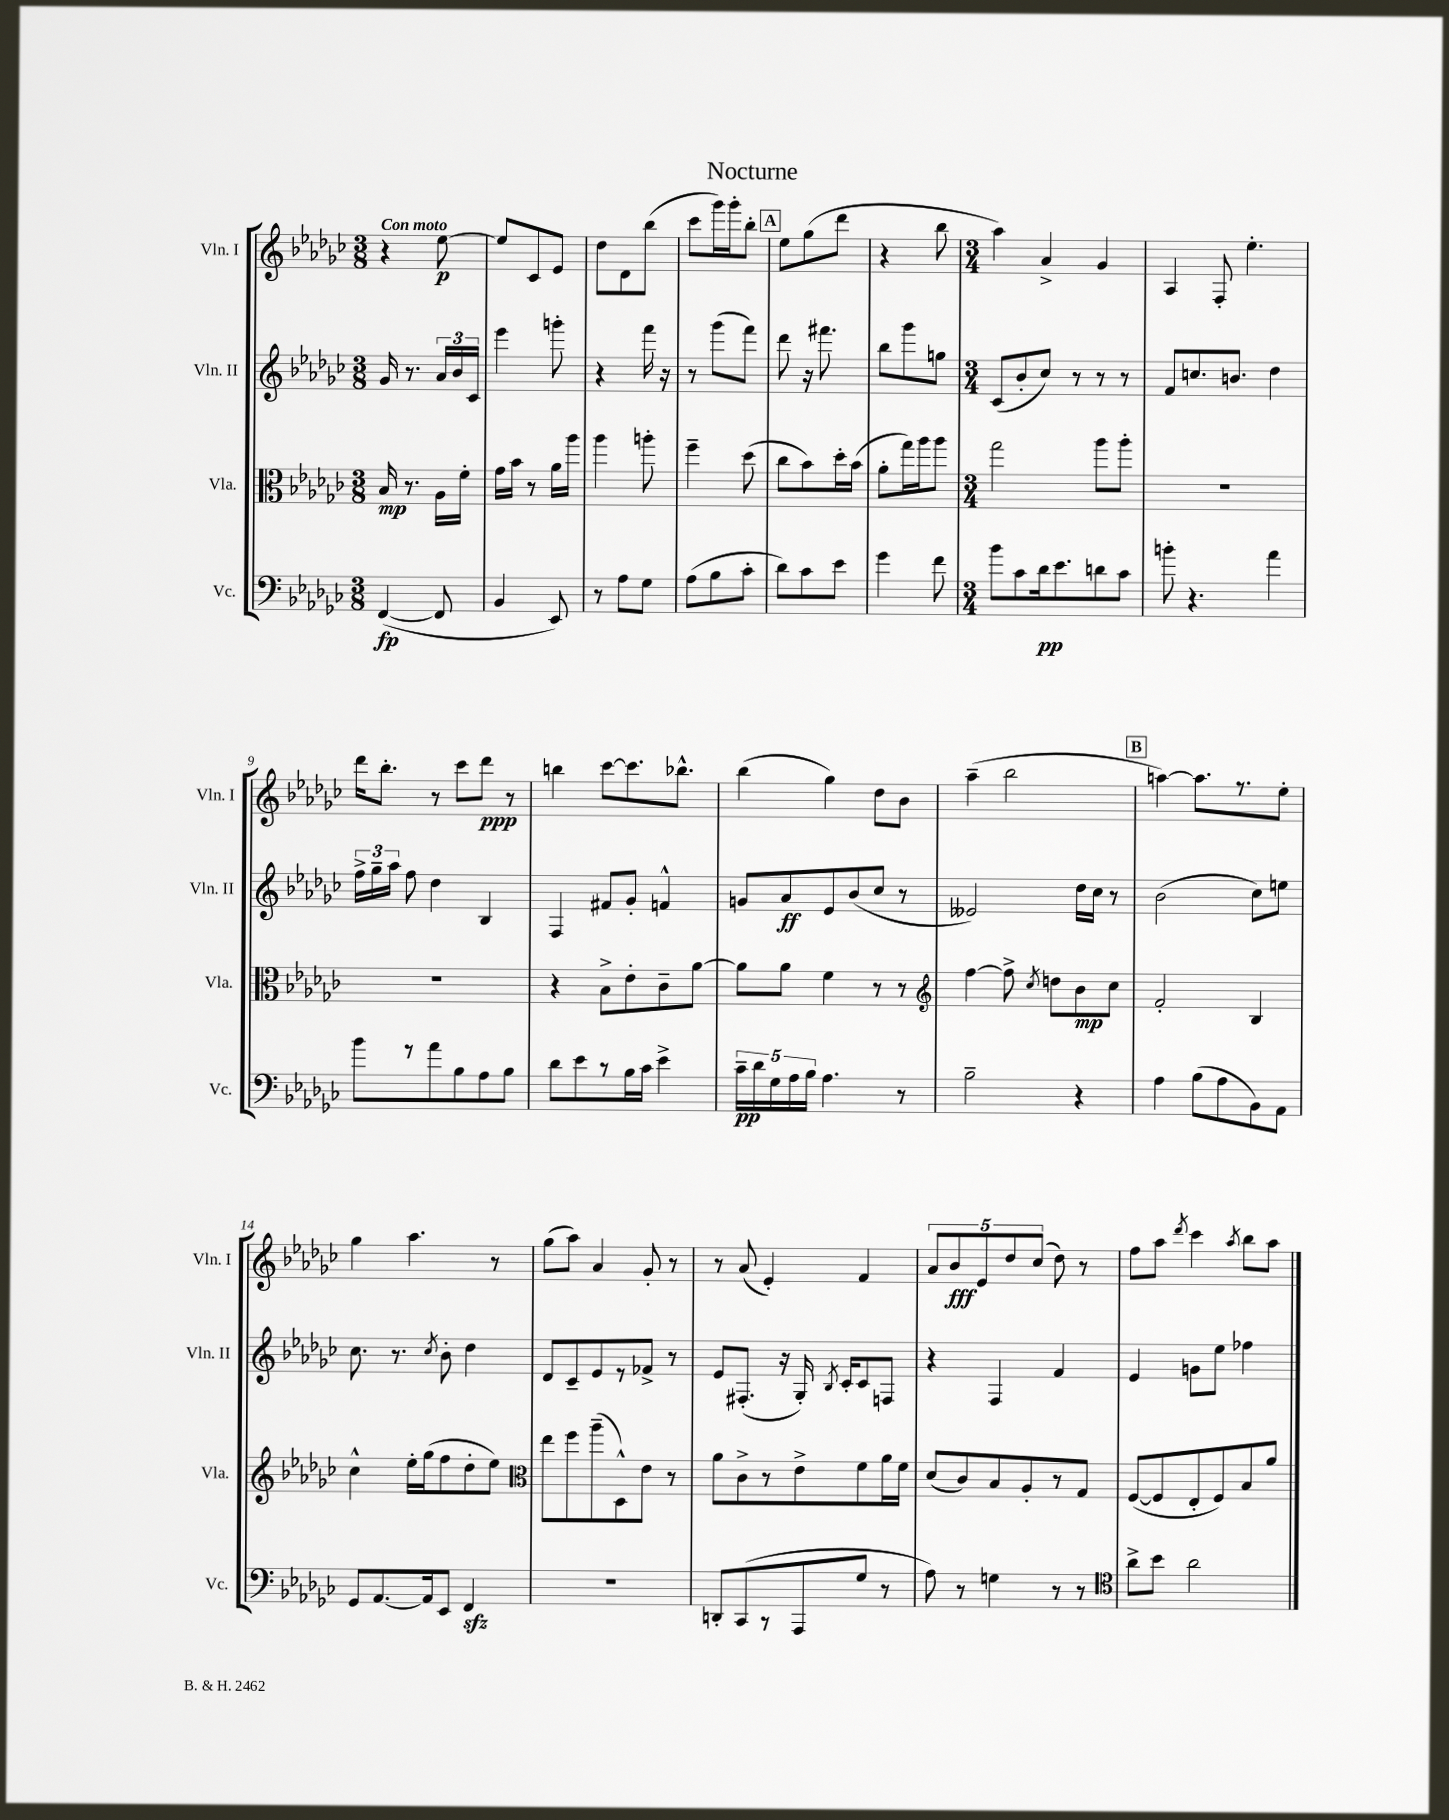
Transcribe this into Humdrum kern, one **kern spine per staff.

**kern	**kern	**kern	**kern
*staff4	*staff3	*staff2	*staff1
*clefF4	*clefC3	*clefG2	*clefG2
*k[b-e-a-d-g-c-]	*k[b-e-a-d-g-c-]	*k[b-e-a-d-g-c-]	*k[b-e-a-d-g-c-]
*M3/8	*M3/8	*M3/8	*M3/8
([4FF/	16B-/	16g-/	4r
.	8.r	8.r	.
8FF/]	16A-\LL	24a-/LL	[8ee-\
.	.	24b-/	.
.	16f'\JJ	.	.
.	.	24c-/JJ	.
=	=	=	=
4BB-/	16g-\LL	4eee-\	8ee-/]L
.	16b-\JJ	.	.
.	8r	.	8c-/
8EE-/)	16a-\LL	8ggg'\	8e-/J
.	16aa-\JJ	.	.
=	=	=	=
8r	4aa-\	4r	8dd-\L
8A-\L	.	.	8d-\
8G-\J	8aa'\	16fff\	(8bb-\J
.	.	16r	.
=	=	=	=
(8A-\L	4ff~\	8r	8ccc-\L
8B-\	.	(8ggg-\L	16ggg-\L)
.	.	.	16ggg-'\J
8c-'\J	(8dd-\	8fff\J)	8bb-'\J
=	=	=	=
8d-\L)	8cc-\L	8ddd-\	8ee-\L
8c-\	8b-\)	16r	(8gg-\
.	.	8.fff#\	.
8e-\J	16dd-'\L	.	8ddd-\J
.	(16b-\JJ	.	.
=	=	=	=
4g-\	8a-'\L	8bb-\L	4r
.	16gg-\L)	8ggg-\	.
.	16aa-\J	.	.
8f\	8aa-\J	8gg\J	8bb-\
=	=	=	=
*M3/4	*M3/4	*M3/4	*M3/4
8b-\L	2gg-\	(8c-/L	4aa-\)
8c-\	.	8b-'/	.
16d-\k	.	8cc-/J)	4a-^/
8.e-\	.	.	.
.	.	8r	.
8d\	8aa-\L	8r	4g-/
8c-\J	8aa-'\J	8r	.
=	=	=	=
8b'\	2.r	8f/L	4A-/
4.r	.	8.cc/	.
.	.	.	8F'/
.	.	8.b/J	.
.	.	.	4.ee-'\
4a-\	.	4dd-\	.
=	=	=	=
8b-\L	2.r	24ff^\LL	16ddd-\LK
.	.	24gg-~\	.
.	.	.	8.bb-'\J
.	.	24aa-\JJ	.
8r	.	8ff\	.
8a-\	.	4dd-\	8r
8B-\	.	.	8ccc-\L
8A-\	.	4B-/	8ddd-\J
8B-\J	.	.	8r
=	=	=	=
8d-\L	4r	4F/	4bb\
8e-\	.	.	.
8r	8B-^\L	8f#/L	[8ccc-\L
16B-\L	8e-'\	8g-'/J	8.ccc-\]
16c-\JJ	.	.	.
4e-^\	8c-~\	4f^^/	.
.	.	.	8.bb-^^\J
.	[8a-\J	.	.
=	=	=	=
20c-~\LL	8a-\]L	8g/L	(4bb-\
20d-\	.	.	.
20G-\	.	.	.
.	8a-\J	8a-/	.
20A-\	.	.	.
20B-\JJ	.	.	.
4.A-\	4f\	8e-/	4gg-\)
.	.	(8b-/	.
.	8r	8cc-/J	8dd-\L
8r	8r	8r	8b-\J
=	=	=	=
*	*clefG2	*	*
2B-~\	[4ff\	2e--/)	(4aa-~\
.	8ff^\]	.	2bb-\
.	8qcc-/	.	.
.	8dd\L	.	.
4r	8b-\	16dd-\LL	.
.	.	16cc-\JJ	.
.	8cc-\J	8r	.
=	=	=	=
4A-\	2f'/	(2b-\	[4aa\)
(8B-\L	.	.	8.aa\]L
8A-\	.	.	.
.	.	.	8.r
8BB-\)	4B-/	8cc-\L)	.
8AA-\J	.	8ee\J	8ee-'\J
=	=	=	=
8GG-/L	4cc-^^\	8.cc-\	4gg-\
[8.AA-/	.	.	.
.	.	8.r	.
.	16ee-'\LL	.	4.aa-\
16AA-/]k	(16gg-\J	.	.
.	.	8qcc-/	.
8EE-/J	8ff\	8b-'\	.
4FF/	8dd-'\	4dd-\	.
.	8ee-\J)	.	8r
=	=	=	=
*	*clefC3	*	*
2.r	8ee-\L	8d-/L	(8gg-\L
.	8ff\	8c-~/	8aa-\J)
.	(8aa-~\	8e-/	4a-/
.	8D-^^\)	8r	.
.	8e-\J	8f-^/J	8g-'/
.	8r	8r	8r
=	=	=	=
8DD'/L	8a-\L	8e-/L	8r
(8CC-/	8c-^\	(8.F#'/J	(8a-/
8r	8r	.	4e-'/)
.	.	16r	.
8AAA-/	8e-^\	16G-'/)	.
.	.	8qB-/	.
.	.	16c-'/LK	.
8G-/J	8f\	8c-/	4f/
8r	16a-\L	8F/J	.
.	16f\JJ	.	.
=	=	=	=
8A-\)	(8d-/L	4r	10a-/L
.	.	.	10b-/
8r	8c-/)	.	.
.	.	.	10e-/
4G\	8B-/	4F/	.
.	.	.	10dd-/
.	8A-'/	.	.
.	.	.	(10cc-/J
8r	8r	4f/	8dd-\)
8r	8G-/J	.	8r
=	=	=	=
*clefC4	*	*	*
8a-^\L	([8F/L	4e-/	8ff\L
8b-\J	8F/]	.	8aa-\J
.	.	.	8qddd-/
2a-\	8E-'/	8g\L	4ccc-\
.	8F/)	8ee-\J	.
.	.	.	8qaa-/
.	8B-/	4ff-\	8bb-\L
.	8a-/J	.	8aa-\J
==	==	==	==
*-	*-	*-	*-
